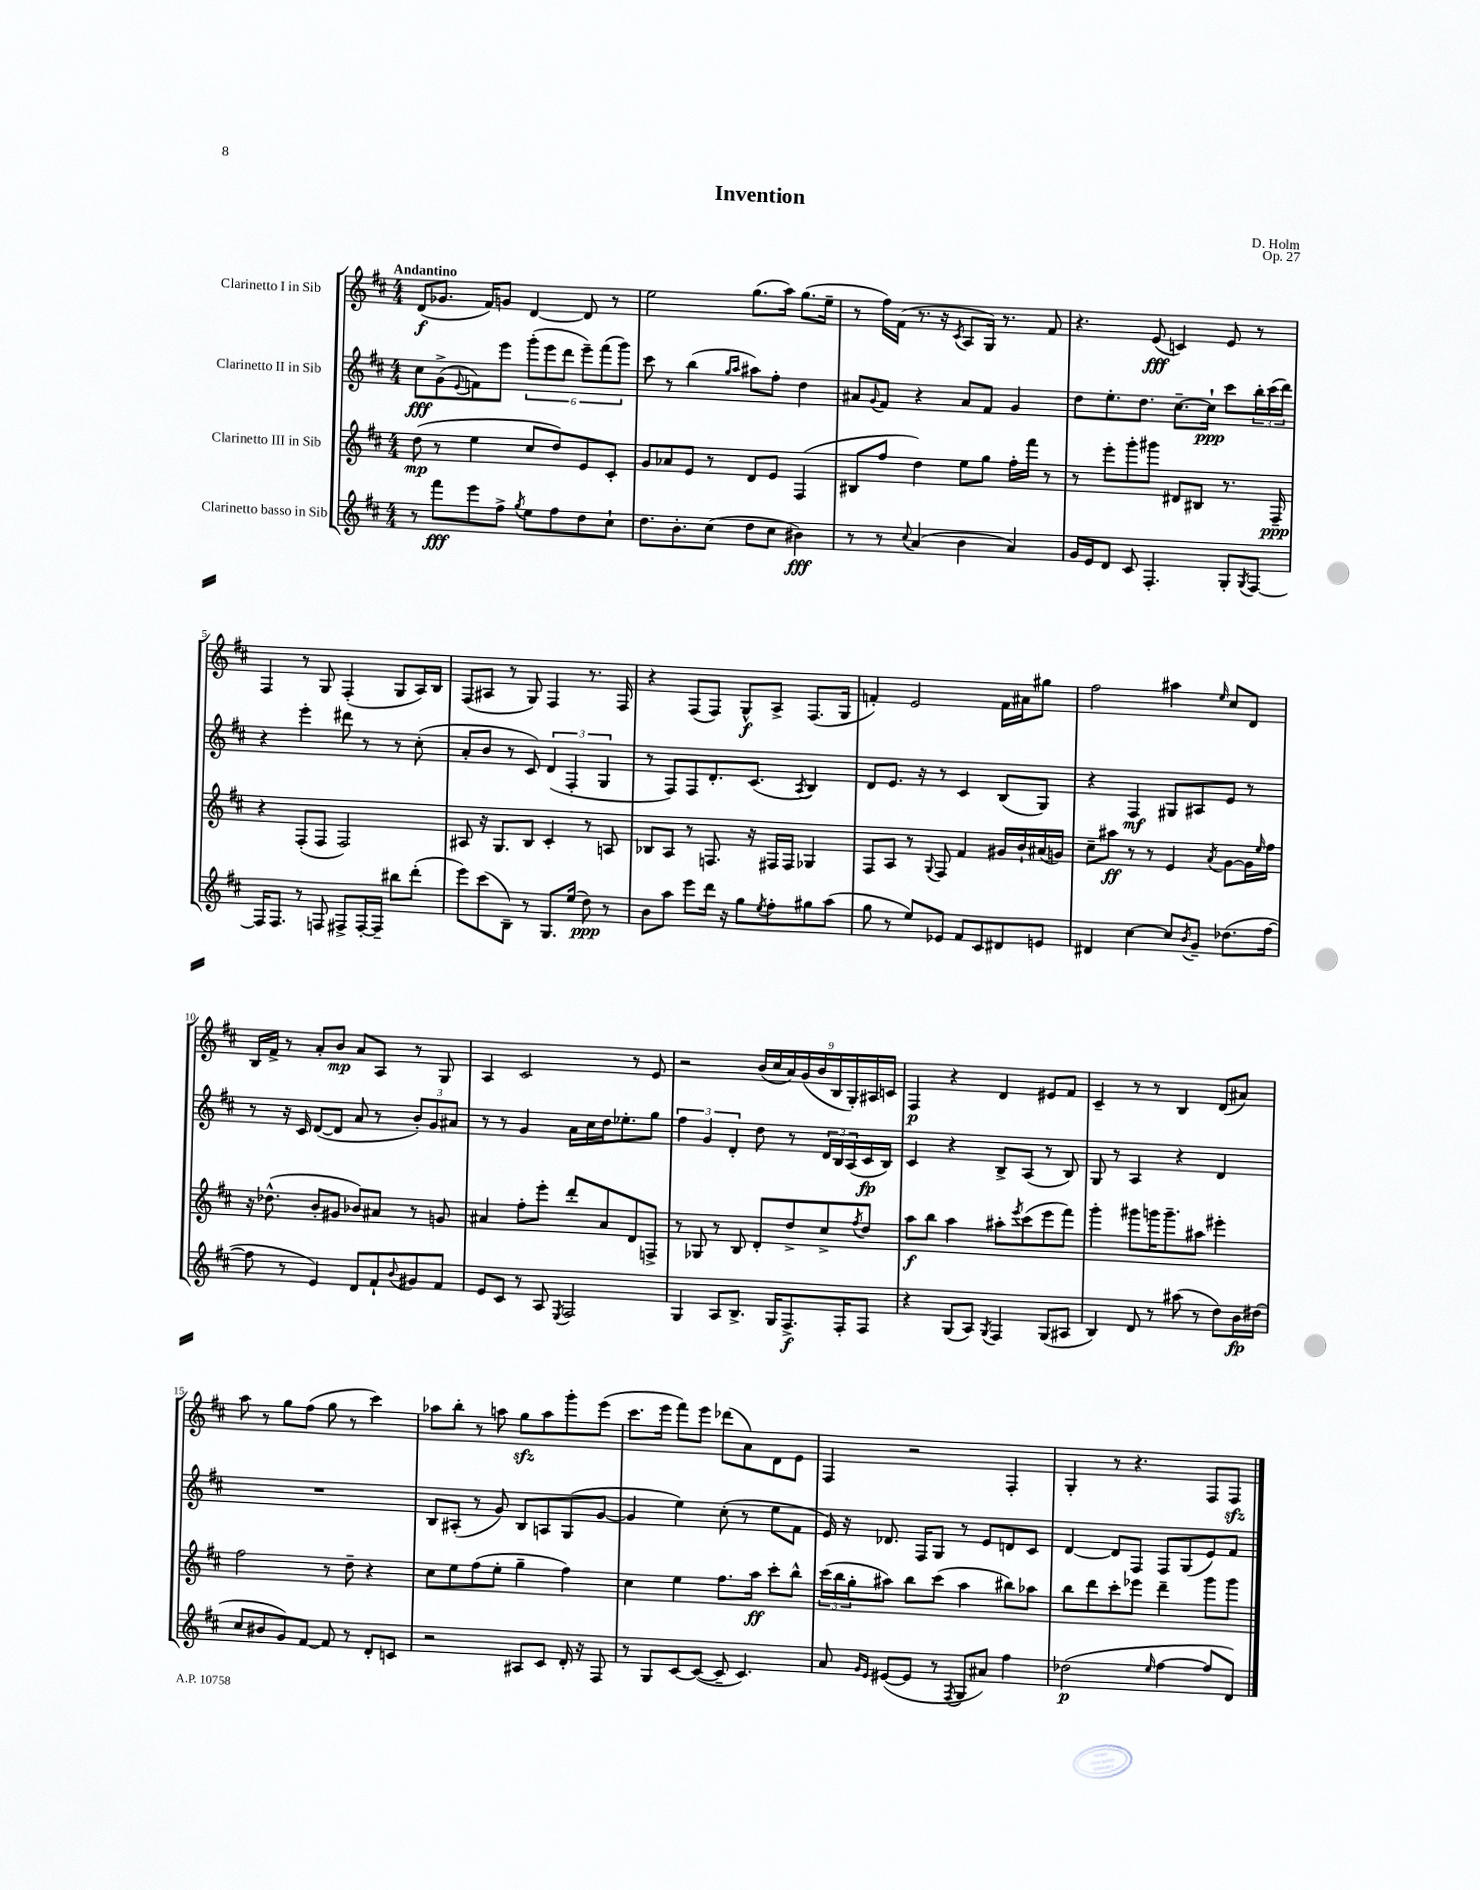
\header { title = "Invention" composer = "D. Holm" opus = "Op. 27" }
<<
\new StaffGroup <<
\new Staff = "s0" \with { instrumentName = "Clarinetto I in Sib" } {
    \clef treble \key d \major \numericTimeSignature \time 4/4 \tempo "Andantino"
    d'8\f( ges'8. fis'16) g'8 d'4~ d'8 r8 |
    e''2 g''8.( a''16) g''8.( e''16-- |
    r8 fis''16) fis'16( r8. r16 \acciaccatura { cis'8 } a8 g16) r8. fis'8 |
    r4. e'8\fff( c'4) e'8 r8 |
    fis4 r8 g8 fis4-.( g8 a16) b16 |
    fis8( ais8 r8 g8) fis4 r8. fis16 |
    r4 fis8( fis8) g8-^\f a8-> fis8.( g16 |
    f'4-.) e'2 f'16 ais'16 gis''8 |
    fis''2 ais''4 \grace { e''16 } cis''8 d'8 |
    b16 fis'16-> r8 a'8-. b'8\mp a'8 a8 r8 g8 |
    a4 cis'2 r8 e'8 |
    r2 \tuplet 9/8 { b'16( cis''16 a'16) g'16( b'16 b16 g16-.) ais16 c'16 } |
    fis4\p r4 d'4 eis'8 fis'8 |
    cis'4-- r8 r8 b4 d'8( ais'8) |
    a''8 r8 g''8 fis''8( g''8 r8 cis'''4) |
    aes''8 b''8-. r8 a''8 g''8\sfz a''8 g'''8-. e'''8( |
    cis'''8. e'''16 fis'''8) e'''8 des'''8( a'8) d'8 e'8 |
    fis4 r2 fis4-. |
    g4-. r8 r4. fis8 fis8\sfz \bar "|." |
}
\new Staff = "s1" \with { instrumentName = "Clarinetto II in Sib" } {
    \clef treble \key d \major \numericTimeSignature \time 4/4
    cis''8\fff g'8->( \appoggiatura { e'8 } f'8) e'''8 \tuplet 6/4 { g'''8-.( e'''8 d'''8 e'''8--) fis'''8( g'''8) } |
    cis'''8 r8 b''4( \grace { g''16 a''16 } ais''8) fis''8-. d''4 |
    ais'8 \appoggiatura { g'8 } fis'8 r4 ais'8 fis'8 g'4 |
    d''8 e''8.-. d''8. cis''8.~-- cis''16-!\ppp cis'''8 \tuplet 3/2 { b''16-. cis'''16( d'''16) } |
    r4 e'''4-. dis'''8 r8 r8 cis''8-.( |
    a'8-. b'8 r8 cis'8) \tuplet 3/2 { d'4( fis4-. g4 } |
    r8 fis8) fis8 d'8.-. cis'8.( \acciaccatura { a8 } b4) |
    d'8 e'8. r16 r8 cis'4 b8( g8) |
    r4 fis4\mf gis8 ais8 e'8 r8 |
    r8 r16 cis'16 d'8~( d'8 a'8 r8 \tuplet 3/2 { b'8-.) g'8 ais'8 } |
    r8 r8 g'4 a'16 cis''16 d''16 ees''8.-. g''8 |
    \tuplet 3/2 { fis''4 g'4 d'4-. } d''8 r8 \tuplet 3/2 { d'16 b16 a16( } cis'16\fp b16) |
    cis'4 r4 b8-> a8( r8 b8) |
    g8 r8 a4 r4 d'4 |
    R1 |
    b8 ais8-.( r8 g'8) b8 a8 g8( g'8~ |
    g'4 e''4) cis''8-.( r8 e''8 fis'8 |
    e'16) r16 des'8. fis16 g8 r8 e'8 d'8 cis'8 |
    d'4~ d'8 fis8 fis8 g8( e'8) fis'8 \bar "|." |
}
\new Staff = "s2" \with { instrumentName = "Clarinetto III in Sib" } {
    \clef treble \key d \major \numericTimeSignature \time 4/4
    d''8\mp( r8 e''4 cis''8 d''8) e'8 cis'8-. |
    g'8 aes'8 e'8 r8 d'8 e'8 fis4( |
    bis8 fis''8 d''4) e''8 g''8 fis''16-. fis'''16 r8 |
    r8 e'''8-. g'''8-. gis'''8 dis'8 bis8 r8. fis16--\ppp |
    r4 fis8-.( fis8 fis2) |
    ais8 r16 g8. b8 cis'4-. r8 a8 |
    bes8 a8 r8 f8. r16 fis16 fis16 ges4 |
    fis8 a8 r8 \appoggiatura { g8 } fis8 fis'4 gis'16 b'16-! ais'16( g'16) |
    cis''8-- ais''8\ff r8 r8 e'4 \acciaccatura { a'8 } g'8~ g'16 \grace { e''16 } fis''16 |
    r16 des''8.-^( b'8-. gis'8 bes'8) ais'8 r8 g'8 |
    ais'4 fis''8-. e'''8-. d'''8-. ais'8 d'8 f8-> |
    r8 ges8 r8 b8 d'8-. d''8-> cis''8-> \acciaccatura { fis''8 } d''8 |
    a''8\f b''8 a''4 ais''8-. \acciaccatura { e'''8 } cis'''8( e'''8 fis'''8) |
    g'''4-. gis'''8 g'''16 g'''8.-- ais''8 eis'''4-. |
    fis''2 r8 d''8-- r4 |
    cis''8 e''8 fis''8( e''8-. g''4-- fis''4) |
    cis''4 e''4 fis''8. a''16\ff cis'''8-. b''8-^ |
    \tuplet 3/2 { cis'''16( b''16 g''16-. } ais''8) b''8 cis'''8( ais''4 bis''8) aes''8 |
    b''8 d'''8 cis'''8-. ees'''8 d'''4-- g'''8 g'''8 \bar "|." |
}
\new Staff = "s3" \with { instrumentName = "Clarinetto basso in Sib" } {
    \clef treble \key d \major \numericTimeSignature \time 4/4
    r8 fis'''8\fff e'''8 fis''8-> \acciaccatura { g''8 } e''8 fis''8 d''8 cis''8-! |
    d''8. b'8.-. cis''8( d''8 cis''8 bis'4\fff) |
    r8 r8 \appoggiatura { cis''8 } a'4( b'4 a'4) |
    g'16 e'16 d'8 cis'8 fis4.-. g8-. \acciaccatura { g8 } fis8~ |
    fis16 fis8. r8 f8 fis8-> fis16~-. fis16-- bis''8 d'''8-.( |
    e'''8) cis'''8( b8--) r8 g8. e''16( d''8\ppp) r8 |
    b'8 a''8 e'''8 d'''16 r16 g''8 \acciaccatura { e''8 } fis''8-. gis''8 a''8( |
    g''8 r8 e''8) ees'8 fis'8 cis'8 dis'8 e'8 |
    dis'4 cis''4~ cis''8 \acciaccatura { b'8 } g'8-- des''8.( fis''16~ |
    fis''8 r8 e'4) d'8 fis'8-! \appoggiatura { b'8 } gis'8 fis'8 |
    e'8 cis'8 r8 a8 \acciaccatura { e8 } fis2 |
    g4 a8 b8.-> g16 fis8.->\f fis16-. fis8 |
    r4 g8( a8) \acciaccatura { g8 } fis4 g8( ais8 |
    b4) d'8 r8 ais''8( r8 d''8) b'16\fp dis''16( |
    cis''8 bis'8 g'8) fis'8~ fis'8 r8 d'8-. c'8 |
    r2 ais8 cis'8 d'16-. r16 fis8 |
    r8 g8 cis'8~ cis'8~( cis'8-- cis'4.) |
    a'8 \grace { g'16 e'16 } eis'8~( eis'8 r8 \acciaccatura { fis8 } g8 ais'8) fis''4 |
    des''2\p( \grace { e''16 } fis''4~ fis''8 d'8) \bar "|." |
}
>>
>>
